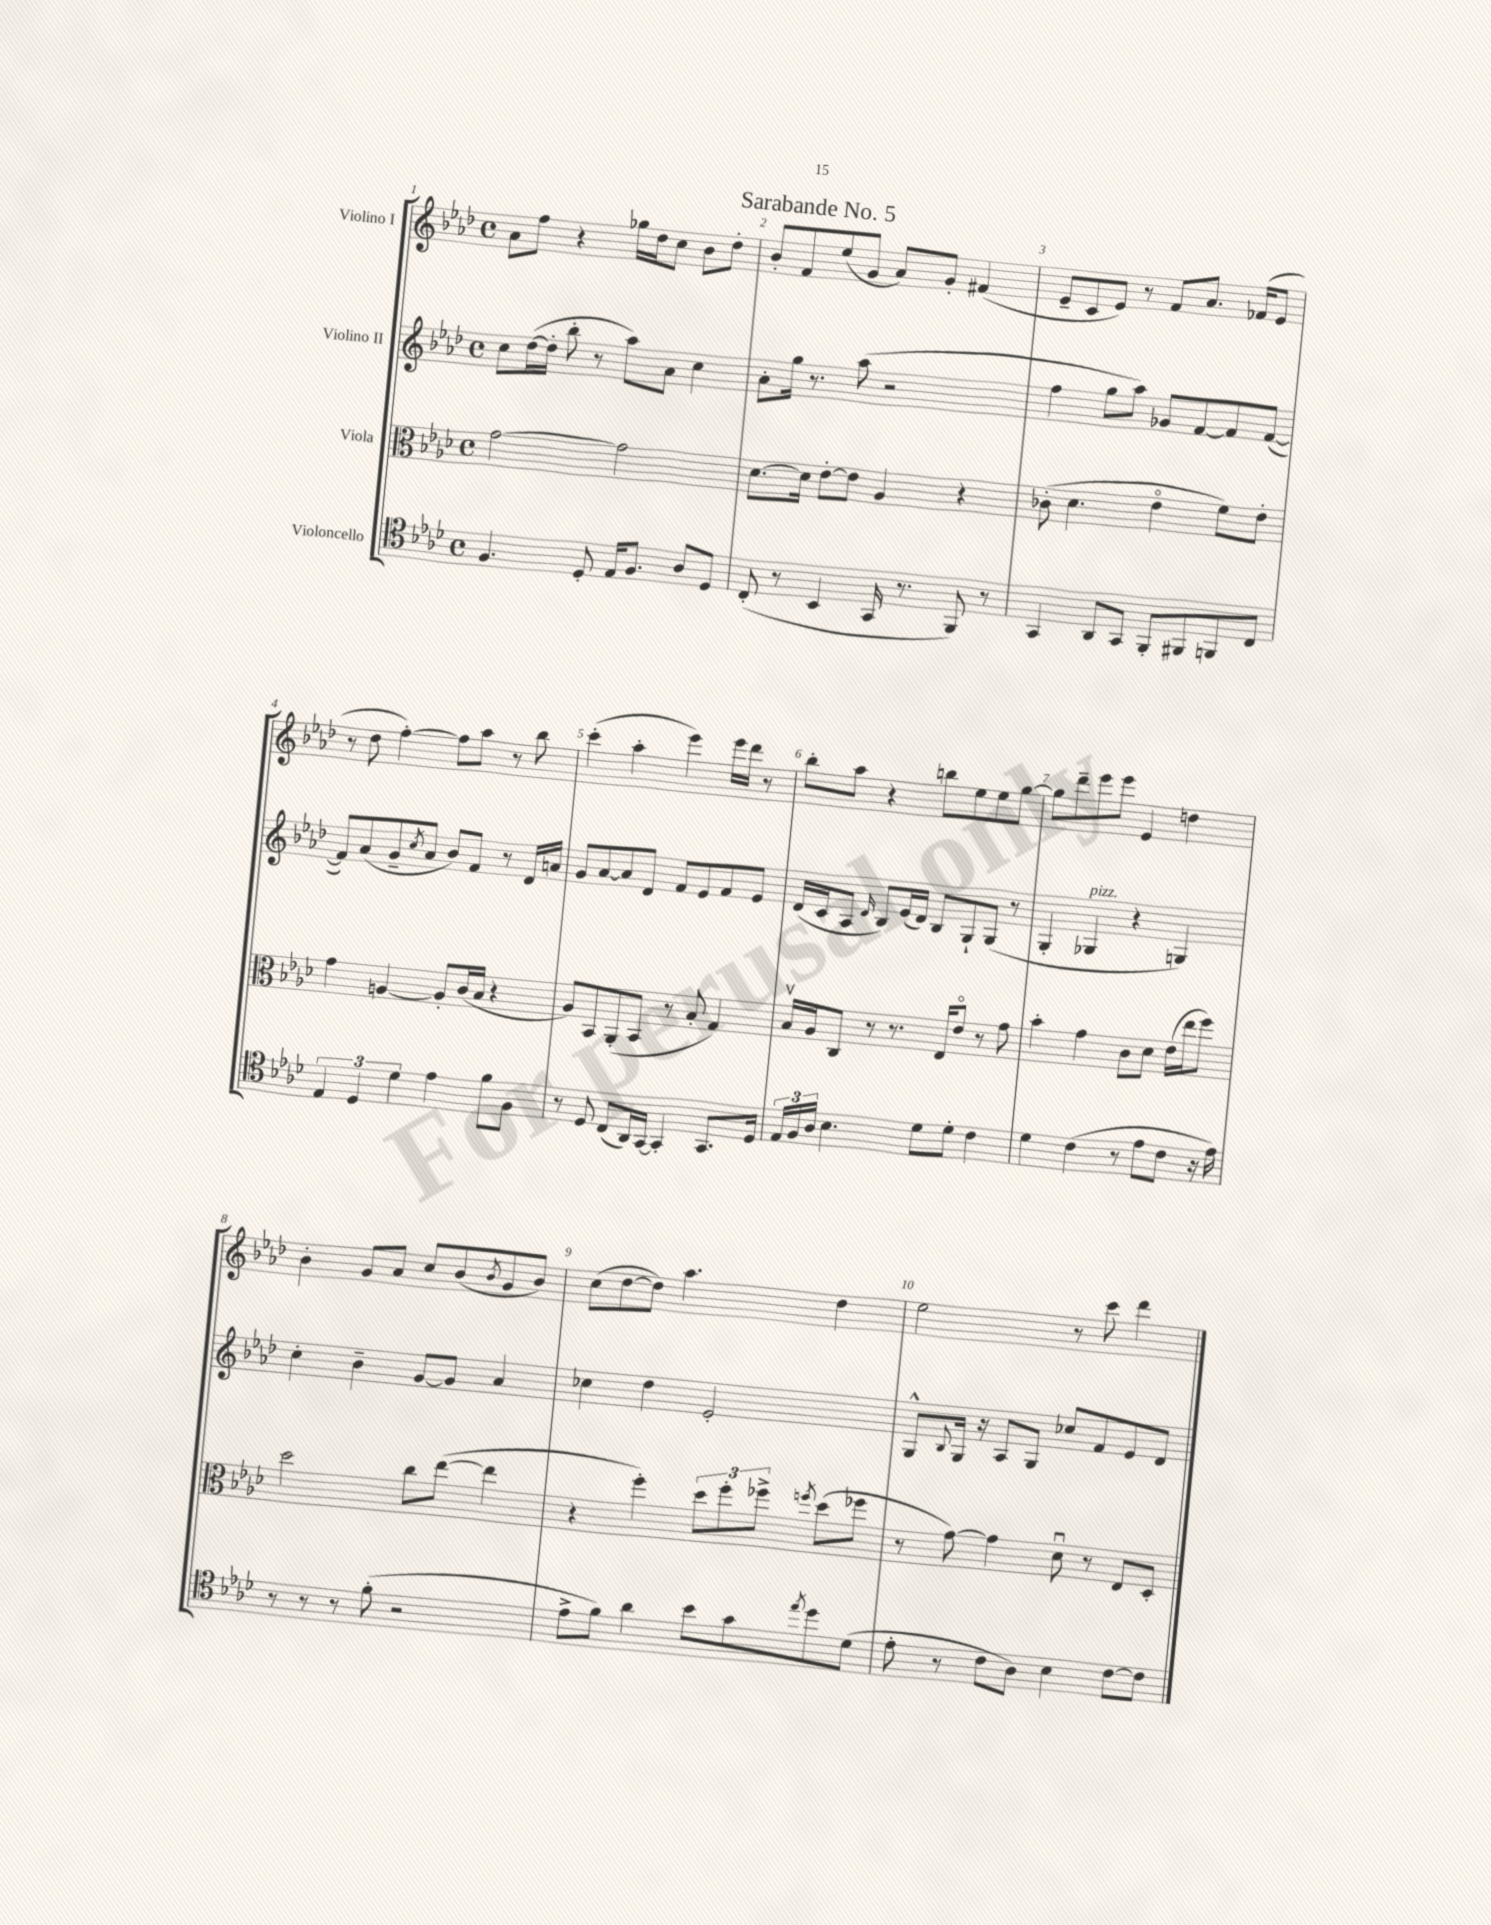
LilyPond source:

\header { title = "Sarabande No. 5" }
<<
\new StaffGroup <<
\new Staff = "s0" \with { instrumentName = "Violino I" } {
    \clef treble \key aes \major \defaultTimeSignature \time 4/4
    aes'8 f''8 r4 ges''16 des''16 c''8 bes'8 des''8-. |
    bes'8-. f'8 ees''8( g'8 aes'8) g'8-. fis'4( |
    ees'8-- c'8 ees'8) r8 f'8 aes'8. fes'16( ees'8 |
    r8 des''8 f''4~-.) f''8 aes''8 r8 bes''8 |
    c'''4-.( aes''4-. ees'''4) ees'''16 des'''16 r8 |
    bes''8-. aes''8 r4 b''8 ees''8 ees''8 g''8~ |
    g''8 des'''8-- ees'''8 ees'''8 ees'4 d''4 |
    bes'4-. g'8 aes'8 c''8 bes'8( \acciaccatura { bes'8 } g'8 bes'8) |
    c''8( des''8~ des''8) aes''4. des''4 |
    ees''2 r8 c'''8 des'''4 \bar "|." |
}
\new Staff = "s1" \with { instrumentName = "Violino II" } {
    \clef treble \key aes \major \defaultTimeSignature \time 4/4
    c''8 des''16~( des''16-. bes''8-. r8 aes''8) aes'8 c''4 |
    aes'8-. g''16 r8. aes''8( r2 |
    f''4 g''8 aes''8) ges'8 f'8~ f'8 f'8~( |
    f'8) aes'8( g'8-- \acciaccatura { c''8 } aes'8 bes'8) f'8 r8 des'16 a'16 |
    g'8 aes'8~ aes'8 des'8 f'8 ees'8 f'8 ees'8 |
    des'16( c'16 aes8 \grace { des'16 } bes8) ees'16( des'16) bes8 g8-! g8( r8 |
    g4-. ges4^\markup { \italic "pizz." } r4 g4) |
    c''4-. bes'4-- g'8~ g'8 aes'4 |
    ces''4 des''4 ees'2-. |
    g8-^ \appoggiatura { bes8 } g16 r16 aes8 g8 ces''8 f'8 ees'8 des'8 \bar "|." |
}
\new Staff = "s2" \with { instrumentName = "Viola" } {
    \clef alto \key aes \major \defaultTimeSignature \time 4/4
    g'2~ g'2 |
    des'8.~ des'16 ees'8~-. ees'8 aes4 r4 |
    ces'8-.( des'4. ees'4\flageolet f'8) ees'8-. |
    g'4 a4~ a8-. c'16( bes16 r4 |
    aes8) bes,8 aes,8-.( bes,8 r8 bes8-. g4) |
    bes16\upbow aes16 c8 r8 r8. ees16 ees'8\flageolet r8 g'8 |
    bes'4-. g'4 c'8 des'8 ees'16( ees''16 f''8) |
    des''2 c''8 ees''8~( ees''4 |
    r4 f''4-.) \tuplet 3/2 { des''8 f''8-. fes''8-> } \acciaccatura { f''8 } des''8( fes''8 |
    r8 g'8~) g'4 des'8\downbow r8 ees8 des8-. \bar "|." |
}
\new Staff = "s3" \with { instrumentName = "Violoncello" } {
    \clef tenor \key aes \major \defaultTimeSignature \time 4/4
    f4. des8-. ees16 f8. aes8 des8 |
    c8-.( r8 bes,4 g,16 r8. f,8) r8 |
    g,4 aes,8 g,8 f,8-. fis,8 f,8 c8 |
    \tuplet 3/2 { ees4 des4 des'4 } ees'4 f'8 f8 |
    r8 des8 c8( aes,16) g,16~ g,4-. g,8. des16 |
    \tuplet 3/2 { ees16 f16 aes16 } bes4. des'8 des'8-. c'4 |
    des'4 c'4( r8 ees'8 c'8 r16 ees'16) |
    r8 r8 r8 f'8-.( r2 |
    ees'8-> f'8) aes'4 bes'8 g'8 \acciaccatura { ees''8 } des''8 des'8( |
    ees'8-. r8 c'8 aes8) bes4 c'8~ c'8 \bar "|." |
}
>>
>>
\layout { \context { \Score \override BarNumber.break-visibility = ##(#f #t #t) barNumberVisibility = #all-bar-numbers-visible } }
